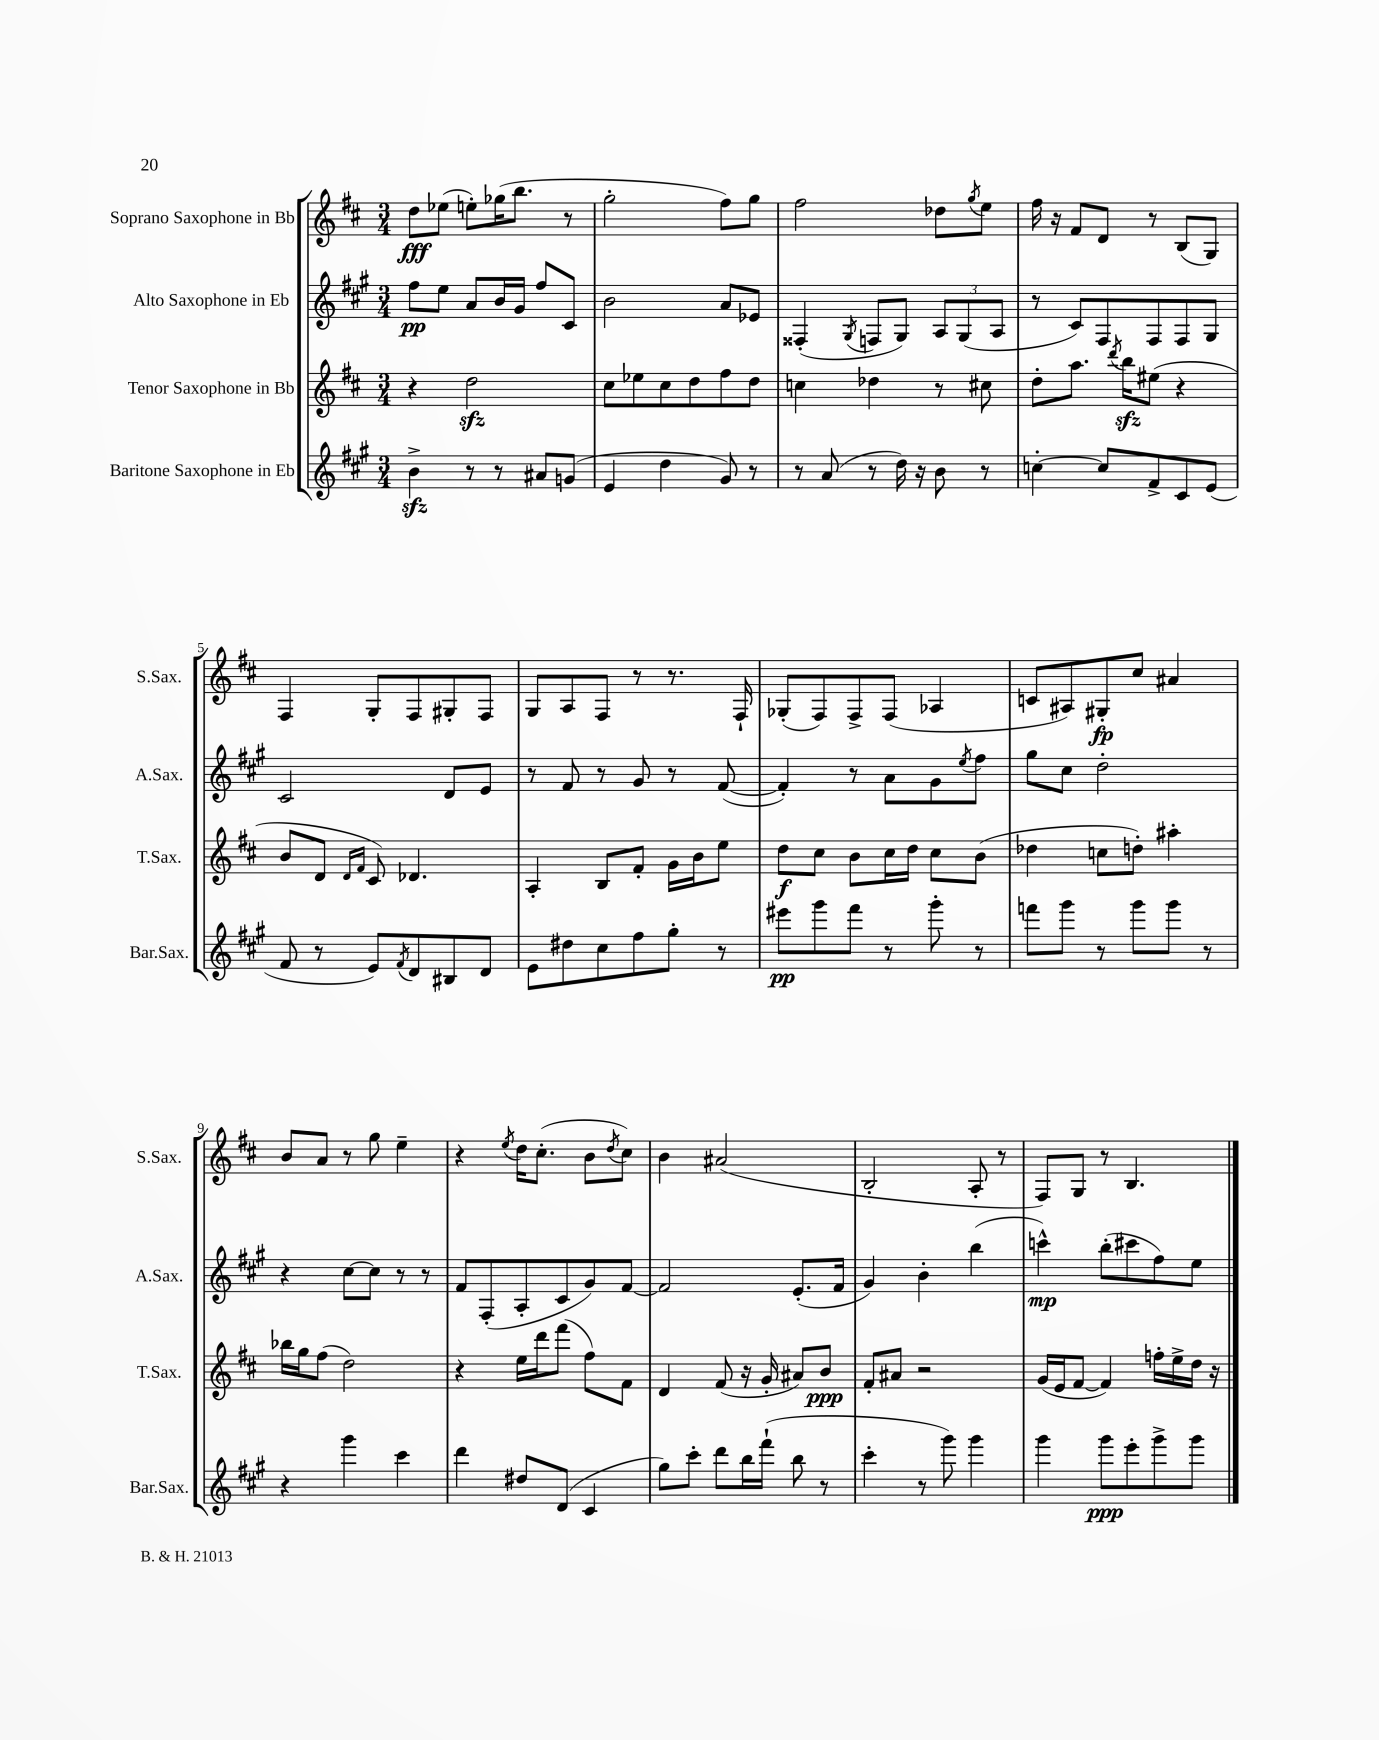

**kern	**kern	**kern	**kern
*staff4	*staff3	*staff2	*staff1
*clefG2	*clefG2	*clefG2	*clefG2
*k[f#c#g#]	*k[f#c#]	*k[f#c#g#]	*k[f#c#]
*M3/4	*M3/4	*M3/4	*M3/4
4b^\	4r	8ff#\L	8dd\L
.	.	8ee\J	(8ee-\J
8r	2dd\	8a/L	8ee'\L)
8r	.	16b/L	(16gg-\K
.	.	16g#/JJ	8.bb\J
8a#/L	.	8ff#/L	.
(8g/J	.	8c#/J	8r
=	=	=	=
4e/	8cc#\L	2b\	2gg'\
.	8ee-\	.	.
4dd\	8cc#\	.	.
.	8dd\	.	.
8g#/)	8ff#\	8a/L	8ff#\L)
8r	8dd\J	8e-/J	8gg\J
=	=	=	=
8r	4cc\	(4F##'/	2ff#\
(8a/	.	.	.
.	.	8qG#/	.
8r	4dd-\	8F/L	.
16dd\)	.	8G#/J)	.
16r	.	.	.
8b\	8r	12A/L	8dd-\L
.	.	(12G#/	.
.	.	.	8qgg/
8r	8cc#\	.	8ee\J
.	.	12A/J	.
=	=	=	=
[4cc'\	8dd'\L	8r	16ff#\
.	.	.	16r
.	8.aa\J	8c#/L)	8f#/L
8cc/]L	.	8F#/	8d/J
.	8qddd/	.	.
.	16bb\LK	.	.
8f#^/	(8ee#\J	8F#/	8r
8c#/	4r	8F#/	(8B/L
(8e/J	.	8G#/J	8G/J)
=	=	=	=
8f#/	8b/L	2c#/	4F#/
8r	8d/J	.	.
.	16qqd/LL	.	.
.	16qqf#/JJ	.	.
8e/L)	8c#/)	.	8G'/L
8qf#/	.	.	.
8d/	4.d-/	.	8F#/
8B#/	.	8d/L	8G#'/
8d/J	.	8e/J	8F#/J
=	=	=	=
8e\L	4A'/	8r	8G/L
8dd#\	.	8f#/	8A/
8cc#\	8B/L	8r	8F#/J
8ff#\	8f#'/J	8g#/	8r
8gg#'\J	16g\LL	8r	8.r
.	16b\J	.	.
8r	8ee\J	([8f#/	.
.	.	.	16F#`/
=	=	=	=
8eee#\L	8dd\L	4f#'/])	(8G-'/L
8ggg#\	8cc#\J	.	8F#/)
8fff#\J	8b\L	8r	8F#^/
8r	16cc#\L	8a\L	(8F#/J
.	16dd\JJ	.	.
8ggg#'\	8cc#\L	8g#\	4A-/
.	.	8qee/	.
8r	(8b\J	8ff#\J	.
=	=	=	=
8fff\L	4dd-\	8gg#\L	8c/L
8ggg#\J	.	8cc#\J	8A#/)
8r	8cc\L	2dd'\	8G#'/
8ggg#\L	8dd'\J)	.	8cc#/J
8ggg#\J	4aa#'\	.	4a#/
8r	.	.	.
=	=	=	=
4r	16bb-\LL	4r	8b/L
.	16gg\J	.	.
.	(8ff#\J	.	8a/J
4ggg#\	2dd\)	[8cc#\L	8r
.	.	8cc#\]J	8gg\
4ccc#\	.	8r	4ee~\
.	.	8r	.
=	=	=	=
4ddd\	4r	8f#/L	4r
.	.	(8F#'/	.
.	.	.	8qee/
8dd#/L	16ee\LL	8A'/	16dd\LK
.	16ddd\J	.	(8.cc#'\J
(8d/J	(8fff#\J	8c#/	.
4c#/	8ff#\L)	8g#/)	8b\L
.	.	.	8qdd/
.	8f#\J	[8f#/J	8cc#\J)
=	=	=	=
8gg#\L)	4d/	2f#/]	4b\
8ccc#'\J	.	.	.
8ddd\L	(8f#/	.	(2a#/
16bb\L	16r	.	.
(16fff#`\JJ	16g'/	.	.
8bb\	8a#/L)	(8.e'/L	.
8r	8b/J	.	.
.	.	16f#/Jk	.
=	=	=	=
4ccc#'\	8f#'/L	4g#/)	2B'/
.	8a#/J	.	.
8r	2r	4b'\	.
8ggg#\)	.	.	.
4ggg#\	.	(4bb\	8A'/
.	.	.	8r
=	=	=	=
4ggg#\	(16g/LL	4ccc^^\)	8F#/L)
.	16e/J	.	.
.	[8f#/J	.	8G/J
8ggg#\L	4f#/])	(8bb'\L	8r
8eee'\	.	8ccc#\	4.B/
8ggg#^\	16ff'\LL	8ff#\)	.
.	16ee^\	.	.
8ggg#\J	16dd\JJ	8ee\J	.
.	16r	.	.
==	==	==	==
*-	*-	*-	*-
